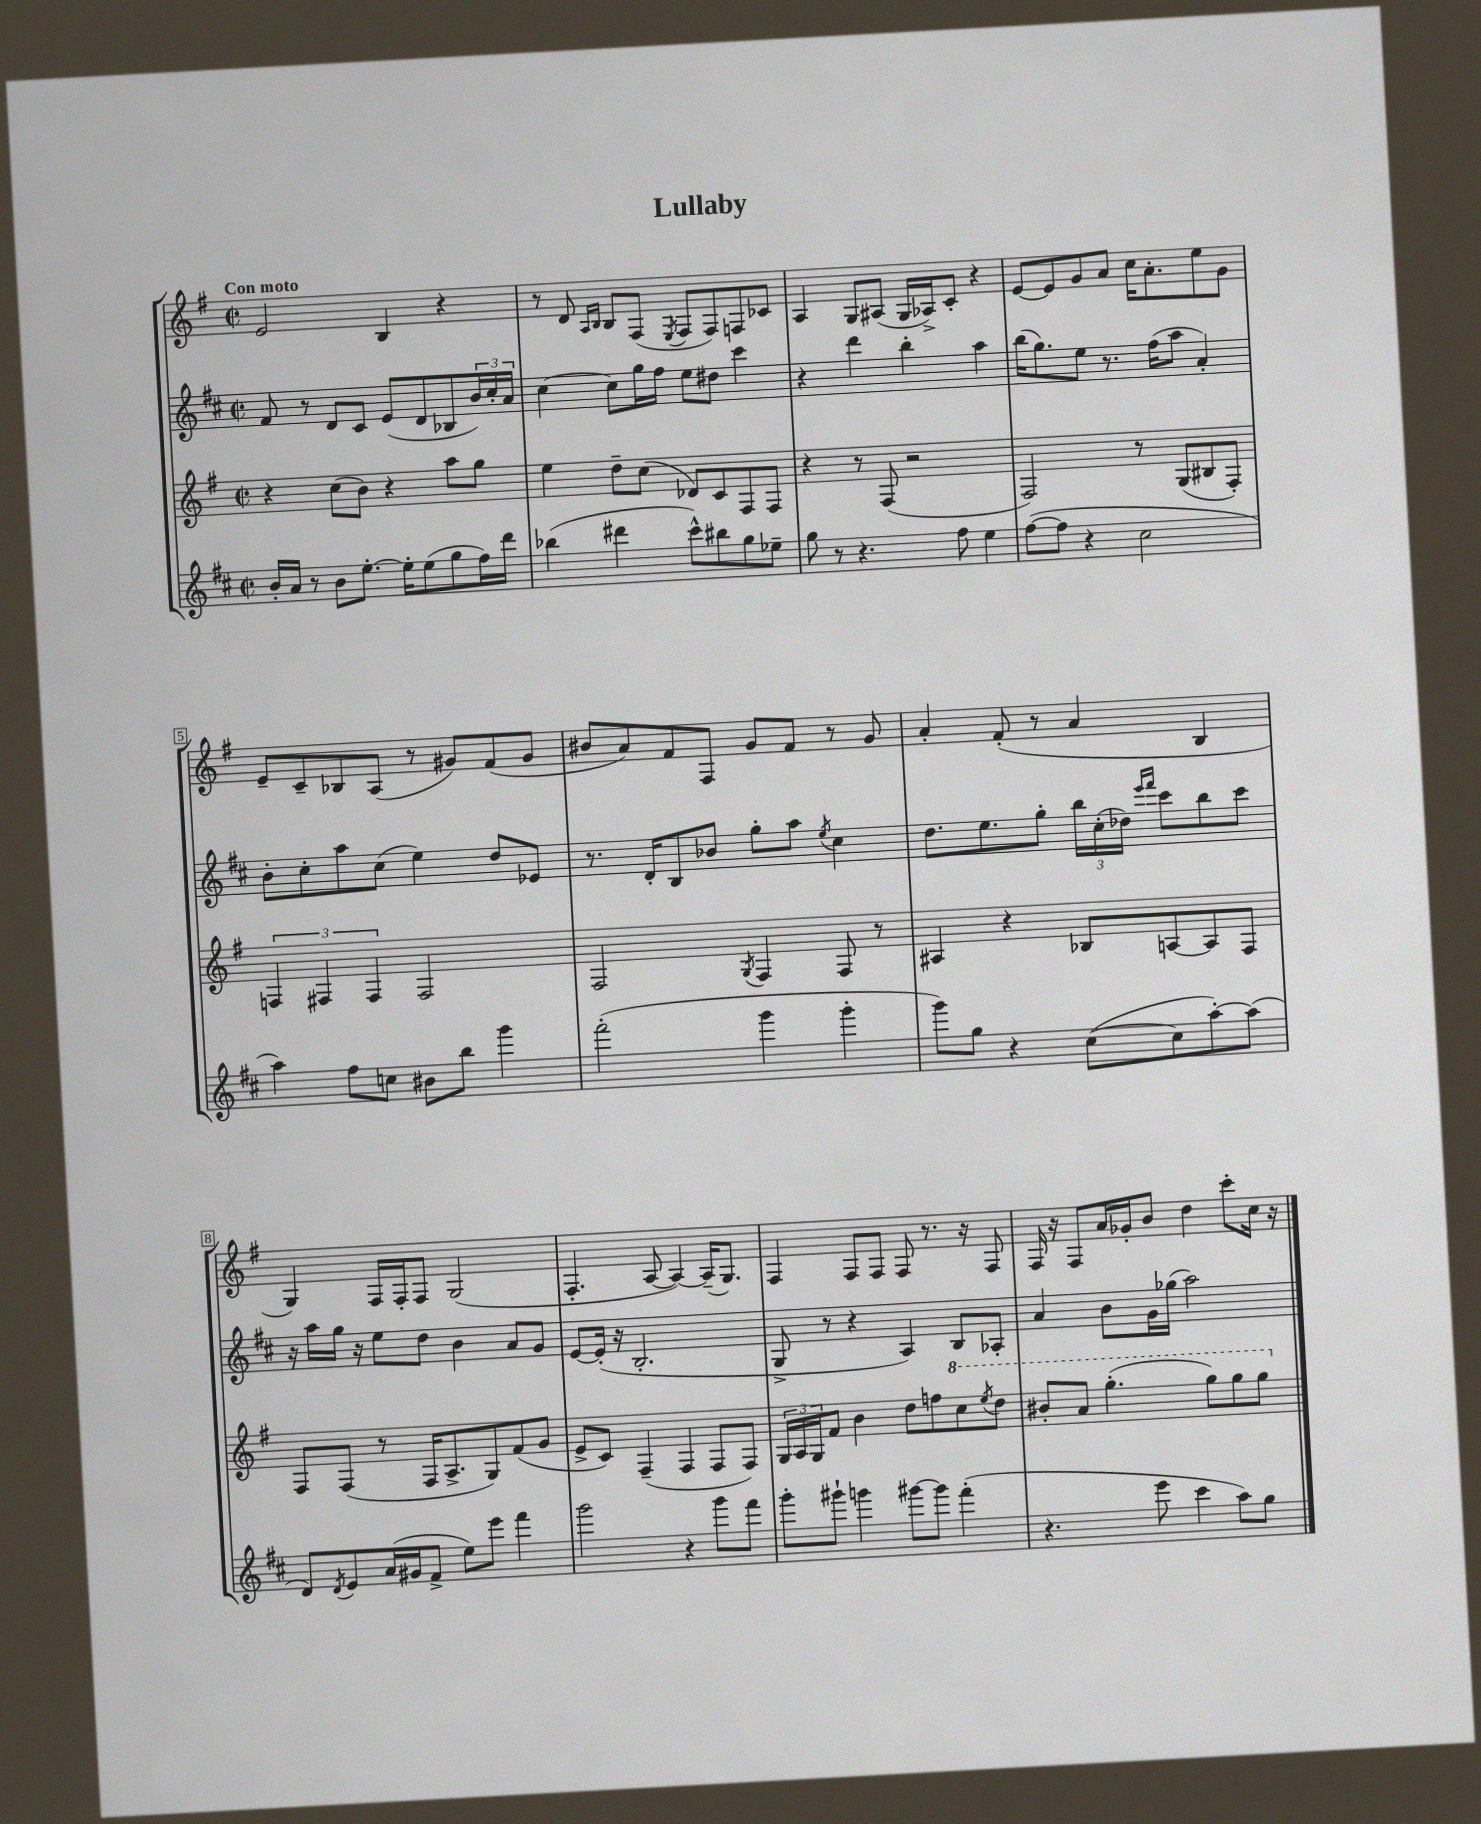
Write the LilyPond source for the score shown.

\header { title = "Lullaby" }
<<
\new StaffGroup <<
\new Staff = "s0" {
    \clef treble \key g \major \defaultTimeSignature \time 2/2 \tempo "Con moto"
    e'2 b4 r4 |
    r8 d'8 \grace { a16 b16 } b8 fis8( \acciaccatura { e8 } fis8 fis8) f8 ces'8 |
    a4 g8 ais8( g16 aes16->) c'8-. r4 |
    e'8~ e'8 g'8 a'8 c''16 a'8.-. e''8 g'8 |
    e'8-- c'8-- bes8 a8( r8 gis'8) fis'8( gis'8 |
    bis'8 a'8) fis'8 fis8 g'8 fis'8 r8 g'8 |
    a'4-. fis'8-.( r8 a'4 b4 |
    g4) fis16 fis16-. fis8 g2( |
    fis4.-. a8~ a4~) a16--( g8.) |
    fis4 fis8 fis8 fis8 r8. r16 fis8 |
    fis16 r16 fis8 a'16 ges'16-. b'8 d''4 c'''8-. c''16 r16 \bar "|." |
}
\new Staff = "s1" {
    \clef treble \key d \major \defaultTimeSignature \time 2/2
    fis'8 r8 d'8 cis'8 e'8( d'8 bes8 \tuplet 3/2 { b'16) cis''16-. a'16 } |
    cis''4~ cis''8 g''16 fis''16 e''8 dis''8 cis'''4 |
    r4 d'''4 b''4-. a''4 |
    b''16( g''8.) e''8 r8. fis''16( a''8 a'4-.) |
    b'8-. cis''8-. a''8 cis''8( e''4) d''8 ees'8 |
    r8. d'16-. b8 bes'8 g''8-. a''8 \acciaccatura { e''8 } cis''4 |
    d''8. e''8. g''8-. \tuplet 3/2 { b''16 cis''16-.( des''16) } \grace { e'''16 fis'''16 } cis'''8 b''8 cis'''8 |
    r16 a''16 g''16 r16 e''8 d''8 b'4 a'8 g'8 |
    e'8~ e'16-.( r16 b2.-. |
    g8-> r8 r4 a4) b8 aes8-. |
    a'4 b'8 g'16 ges''16( a''2) \bar "|." |
}
\new Staff = "s2" {
    \clef treble \key g \major \defaultTimeSignature \time 2/2
    r4 c''8( b'8) r4 a''8 g''8 |
    e''4 d''8-- c''8( des'8) c'8 fis8 fis8 |
    r4 r8 fis8( r2 |
    fis2) r8 g8( bis8 fis8-.) |
    \tuplet 3/2 { f4 fis4 fis4 } fis2 |
    fis2 \acciaccatura { g8 } fis4 fis8 r8 |
    ais4 r4 bes8 a8~ a8 fis8 |
    fis8 fis8( r8 fis16 a8.-> g8) fis'8( g'8 |
    e'8-> c'8) fis4--( fis4 fis8 fis8) |
    \tuplet 3/2 { g16 a16 g16 } fis'8 b'4 d''8 f''8 \ottava #1 c'''8 \acciaccatura { e'''8 } d'''8 |
    bis''8-. a''8 g'''4.-.( g'''8) g'''8 g'''8 \ottava #0 \bar "|." |
}
\new Staff = "s3" {
    \clef treble \key d \major \defaultTimeSignature \time 2/2
    b'16-. a'16 r8 b'8 e''8.~-. e''16-. e''8( g''8 fis''16) d'''16 |
    bes''4( dis'''4 cis'''8-^) bis''8 g''8 ees''8-- |
    g''8 r8 r4. fis''8 e''4 |
    fis''8~( fis''8 r4 cis''2 |
    a''4) fis''8 c''8 bis'8 b''8 g'''4 |
    fis'''2-.( g'''4 g'''4-. |
    g'''8) g''8 r4 cis''8~( cis''8 a''8~-.) a''8( |
    d'8) \acciaccatura { d'8 } e'8 a'16( gis'16 fis'8-> e''8) e'''8 fis'''4 |
    g'''2 r4 g'''8 fis'''8 |
    g'''8-. gis'''8-! g'''4 gis'''8~ gis'''8 fis'''4-.( |
    r4. e'''8 cis'''4 a''8) g''8 \bar "|." |
}
>>
>>
\layout { \context { \Score \override BarNumber.stencil = #(make-stencil-boxer 0.1 0.3 ly:text-interface::print) } }
